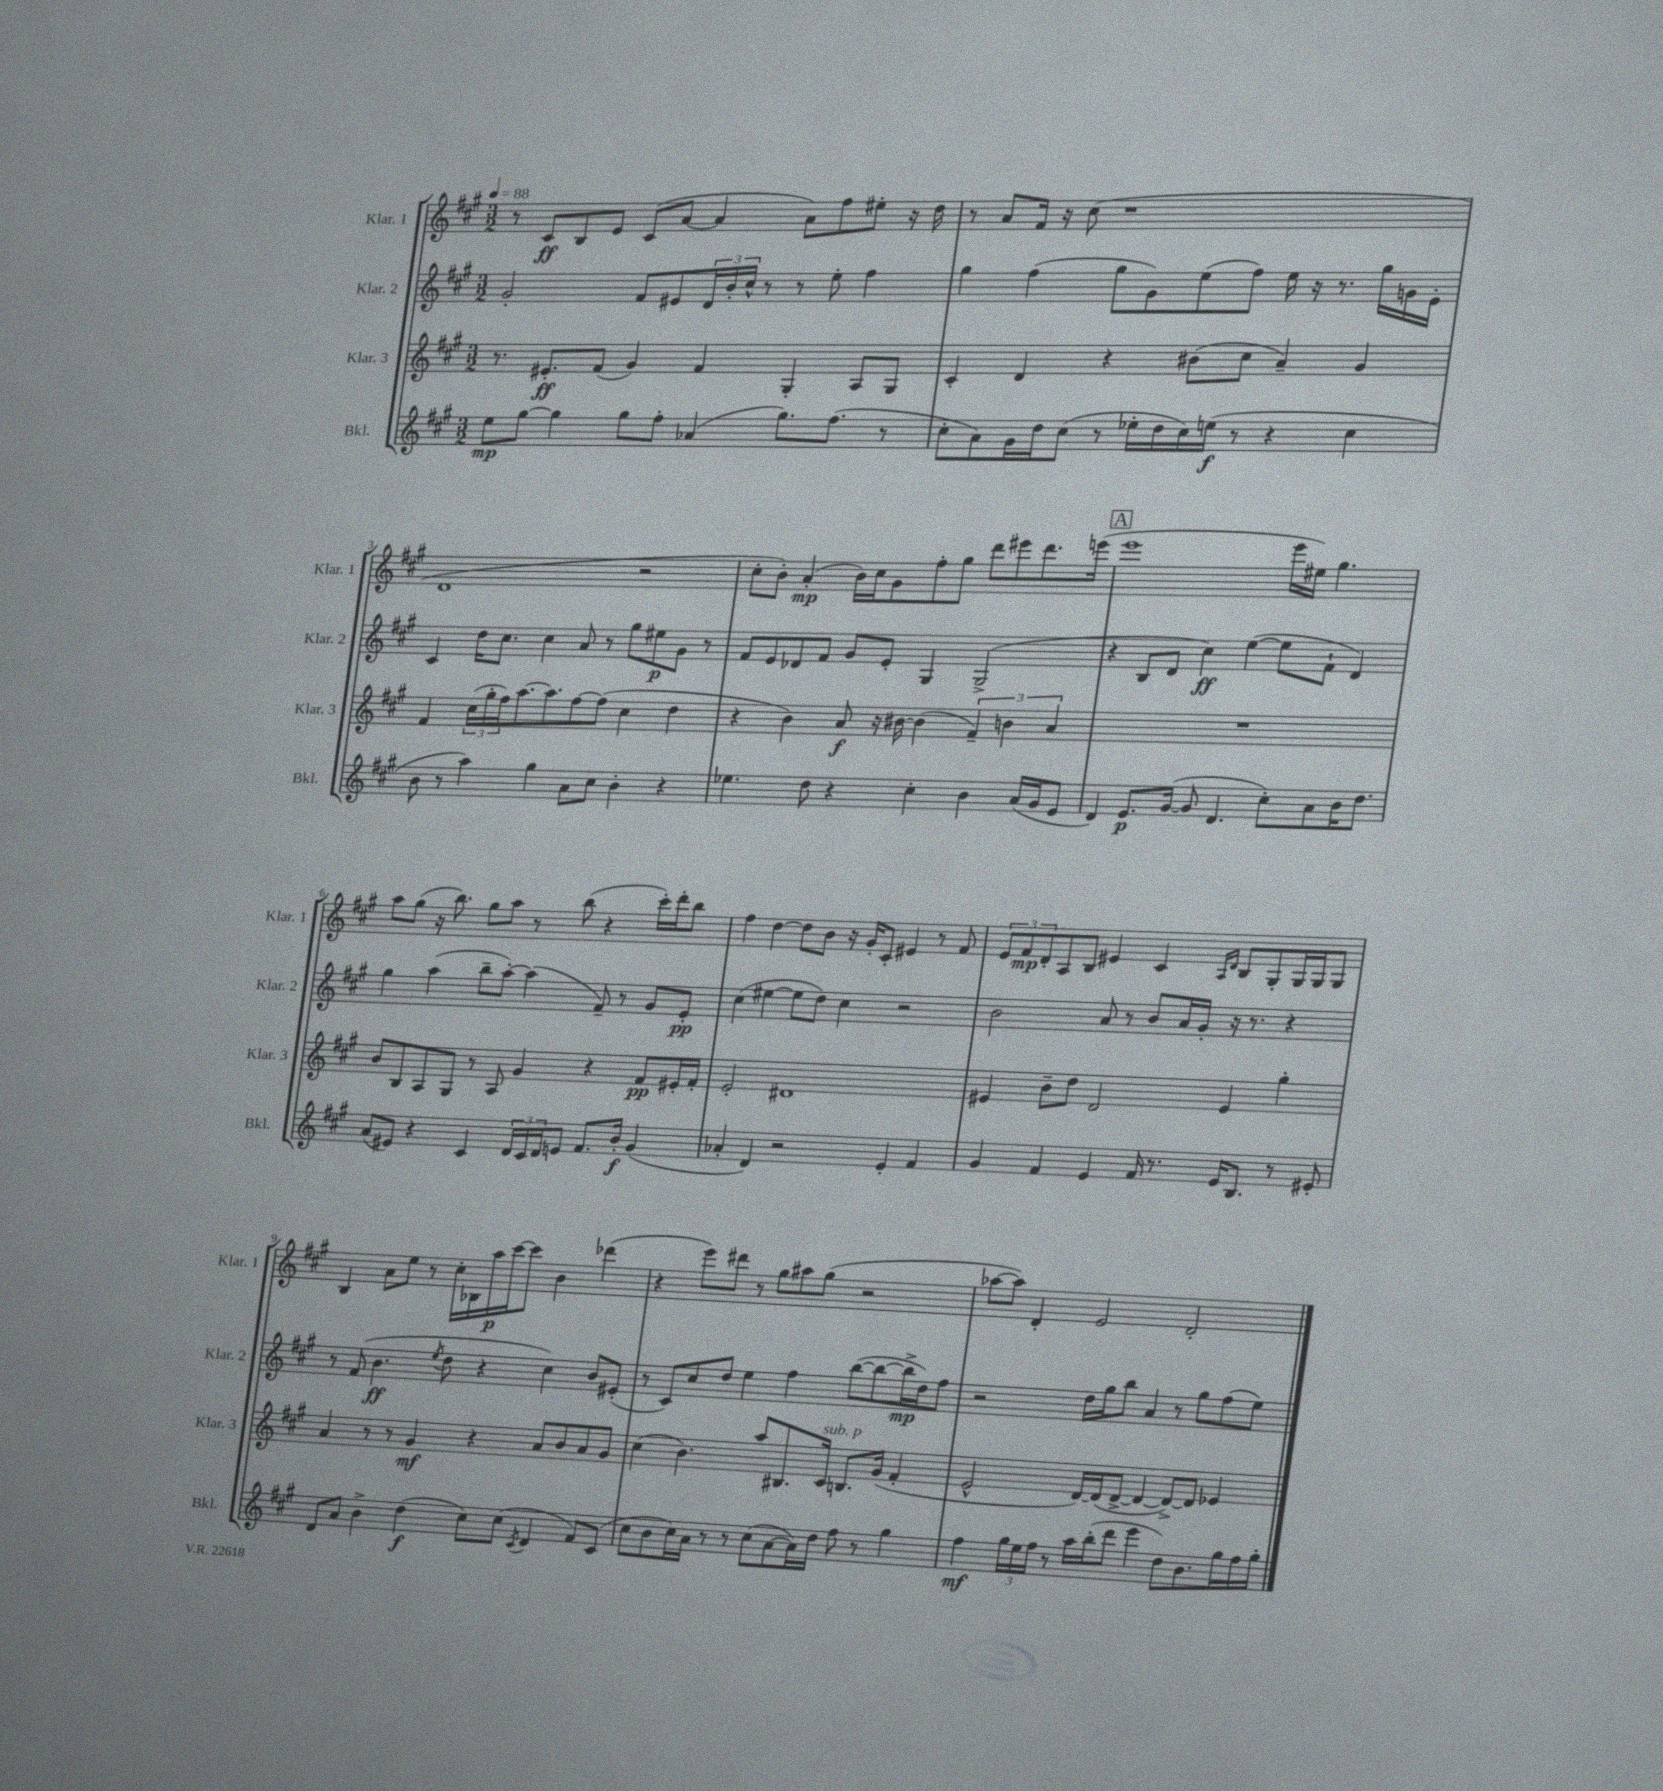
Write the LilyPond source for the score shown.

<<
\new StaffGroup <<
\new Staff = "s0" \with { instrumentName = "Klar. 1" shortInstrumentName = "Klar. 1" } {
    \clef treble \key a \major \numericTimeSignature \time 3/2 \tempo 4 = 88
    r8 cis'8\ff b8 e'8 cis'8( a'8~ a'4 a'8) fis''8 eis''8-. r16 d''16 |
    r8 a'8 fis'16 r16 cis''8( r1 |
    d'1 r2 |
    cis''8-. b'8-.) a'4-.\mp( b'16) cis''16 gis'8 fis''8-. gis''8 d'''8 eis'''8 d'''8. e'''16( |
    \mark \markup { \box "A" } e'''1 e'''16 eis''16) gis''4. |
    a''8 gis''8( r16 b''8.) gis''8 a''8 r8 b''8( r4 cis'''16-.) d'''16-. b''8 |
    fis''4 d''4~ d''8 b'8 r16 gis'16-. cis'8-. eis'4 r8 fis'8 |
    \tuplet 3/2 { e'8 fis'8\mp d'8-. } a8 b8 eis'4 cis'4 \grace { a16 d'16 } b8 gis8-. gis16 gis16 gis8 |
    b4 a'8 e''8 r8 cis''16-. bes16 a''16\p cis'''16~ cis'''8 b'4 des'''4( |
    r4 e'''8) dis'''8 r8 gis''8 ais''8 gis''8( r2 |
    aes''8~ aes''8) d'4-. e'2 d'2-. \bar "|." |
}
\new Staff = "s1" \with { instrumentName = "Klar. 2" shortInstrumentName = "Klar. 2" } {
    \clef treble \key a \major \numericTimeSignature \time 3/2
    gis'2-. fis'8 eis'8 \tuplet 3/2 { d'16 b'16-. cis''16-^ } r8 r8 e''8-. fis''4 |
    gis''4 fis''4( gis''8 gis'8) e''8( fis''8) e''16 r16 r8. gis''16 g'16 e'16-. |
    cis'4 d''16 cis''8. cis''4 a'8 r8 gis''8 eis''8\p gis'8 r8 |
    fis'8 e'8 des'8 fis'8 gis'8 e'8-. gis4 gis2->( |
    \mark \markup { \box "A" } r4 b8 d'8 cis''4\ff) e''4~( e''8 fis'8-! d'4) |
    gis''4 a''4( b''8-- a''8~-.) a''4( fis'8--) r8 gis'8 e'8-.\pp |
    cis''4( eis''4~ eis''8 d''8) cis''4 r2 |
    b'2 a'8 r8 b'8 a'16 gis'16-. r16 r8. r4 |
    r8 fis'8( b'4.\ff \acciaccatura { e''8 } d''8 r4 cis''4) b'8 eis'8-.( |
    r8 cis'8) cis''8 d''8 e''4 fis''4 b''8~( b''8~ b''16->\mp d''16) fis''8 |
    r2 d''16 gis''16 b''8 a'4 r8 gis''8 fis''8( e''8) \bar "|." |
}
\new Staff = "s2" \with { instrumentName = "Klar. 3" shortInstrumentName = "Klar. 3" } {
    \clef treble \key a \major \numericTimeSignature \time 3/2
    r8. eis'8.-.\ff fis'8( gis'4) fis'4 gis4-. a8 gis8 |
    cis'4-. d'4 r4 bis'8( cis''8 a'4--) gis'4 |
    fis'4 \tuplet 3/2 { cis''16( gis''16-. fis''16) } a''8.~ a''8. fis''8~ fis''8( cis''4 d''4 |
    r4 b'4) a'8\f r16 bis'16~ bis'4( \tuplet 3/2 { fis'4--) b'4 a'4 } |
    \mark \markup { \box "A" } R1. |
    b'8 b8 a8 gis8 r8 a8 gis'4 r4 fis'8\pp eis'16-. fis'16-. |
    e'2-. dis'1 |
    eis'4 b'8-- d''8 d'2 eis'4 gis''4-. |
    a'4 r8 r8 gis'4\mf r4 a'8 b'8 a'8 gis'8 |
    cis''4( b'4.) a''8 bis8. cis'16^\markup { \italic "sub. p" } b8. gis'16( fis'4-. |
    e'2-^ d'16~) d'16( d'8~-> d'4~ d'8~->) d'8 ees'4 \bar "|." |
}
\new Staff = "s3" \with { instrumentName = "Bkl." shortInstrumentName = "Bkl." } {
    \clef treble \key a \major \numericTimeSignature \time 3/2
    e''8\mp gis''8~ gis''4 gis''8 fis''8-. aes'4( gis''8.) fis''8.( r8 |
    cis''8-. a'8) gis'16 d''16 cis''8( r8 ees''16-. d''16 cis''16) e''16\f( r8 r4 cis''4 |
    b'8 r8 a''4) gis''4 a'8 cis''8 b'4-. r4 |
    ees''4. d''8 r4 cis''4-. b'4 a'16( gis'16 e'8 |
    \mark \markup { \box "A" } d'4) e'8.\p gis'16~( gis'8 d'4. cis''8-.) a'8 b'16 d''8. |
    a'8( eis'8) r4 cis'4 \tuplet 3/2 { d'16 cis'16 d'16 } e'8 fis'8. b'16-.\f gis'4( |
    aes'4-. d'4) r2 e'4-. fis'4 |
    gis'4 fis'4 e'4 fis'16 r8. e'16 b8. r8 eis'8-. |
    d'8 a'8 b'4-> d''4\f( cis''8) cis''8( \acciaccatura { cis'8 } d'4 fis'8) cis'8( |
    cis''8 b'8 cis''16) a'16 r8 r8 cis''8( a'8~ a'16) d''16 fis''8 r8 gis''4 |
    fis''4\mf \tuplet 3/2 { gis''16 e''16 fis''16 } r8 a''16 b''16-.( d'''8 e'''4 d''8) b'8. gis''16 fis''16 gis''16-. \bar "|." |
}
>>
>>
